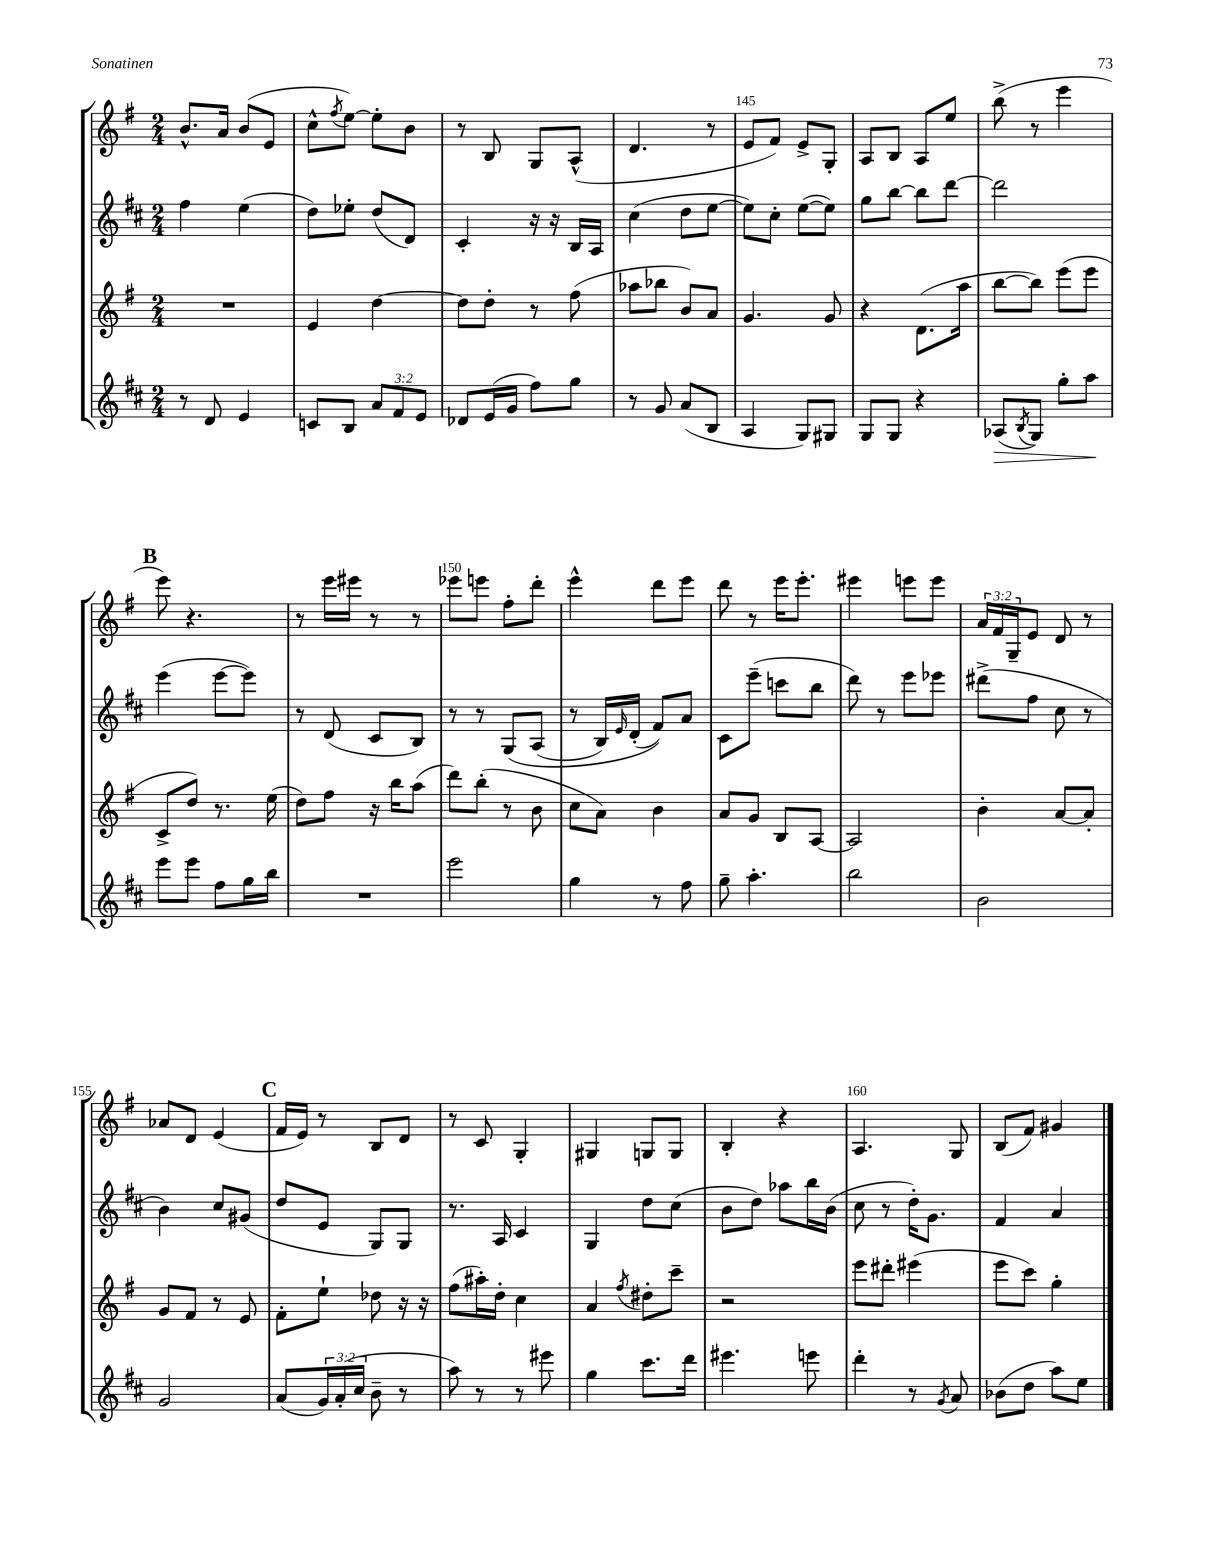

**kern	**kern	**kern	**kern
*staff4	*staff3	*staff2	*staff1
*clefG2	*clefG2	*clefG2	*clefG2
*k[f#c#]	*k[f#]	*k[f#c#]	*k[f#]
*M2/4	*M2/4	*M2/4	*M2/4
8r	2r	4ff#\	8.b^^/L
8d/	.	.	.
.	.	.	16a/Jk
4e/	.	(4ee\	(8b/L
.	.	.	8e/J
=	=	=	=
8c/L	4e/	8dd\L)	8cc^^\L
.	.	.	8qff#/
8B/J	.	8ee-'\J	[8ee\J)
12a/L	[4dd\	(8dd/L	8ee'\]L
12f#/	.	.	.
.	.	8d/J)	8b\J
12e/J	.	.	.
=	=	=	=
8d-/L	8dd\]L	4c#'/	8r
(16e/L	8dd'\J	.	8B/
16g/JJ	.	.	.
8ff#\L)	8r	16r	8G/L
.	.	16r	.
8gg\J	(8ff#\	16B/LL	(8A^^/J
.	.	16A/JJ	.
=	=	=	=
8r	8aa-\L	(4cc#\	4.d/
8g/	8bb-\J	.	.
(8a/L	8b/L)	8dd\L	.
8B/J	8a/J	[8ee\J	8r
=	=	=	=
4A/	4.g/	8ee\]L)	8e/L
.	.	8cc#'\J	8f#/J)
8G/L)	.	([8ee\L	8e^/L
8G#/J	8g/	8ee\]J)	8G'/J
=	=	=	=
8G/L	4r	8gg\L	8A/L
8G/J	.	[8bb\J	8B/J
4r	(8.d\L	8bb\]L	8A/L
.	.	[8ddd\J	8ee/J
.	16aa\Jk	.	.
=	=	=	=
(8A-/L	[8bb\L	2ddd\]	(8bb^\
8qB/	.	.	.
8G/J)	8bb\]J)	.	8r
8gg'\L	(8eee\L	.	4eee\
8aa\J	8eee\J	.	.
=	=	=	=
8eee\L	8c^/L	(4eee\	8eee\)
8eee\J	8dd/J)	.	4.r
8ff#\L	8.r	[8eee\L	.
16gg\L	.	8eee\]J)	.
16bb\JJ	(16ee\	.	.
=	=	=	=
2r	8dd\L)	8r	8r
.	8ff#\J	(8d/	16eee\LL
.	.	.	16eee#\JJ
.	16r	8c#/L	8r
.	16bb\LK	.	.
.	(8aa\J	8B/J)	8r
=	=	=	=
2eee\	8ddd\L)	8r	8eee-\L
.	(8bb'\J	8r	8eee\J
.	8r	&(8G/L	8ff#'\L
.	8b\	(8A/J	8ddd'\J
=	=	=	=
4gg\	8cc\L	8r	4eee^^\
.	8a\J)	16B/LL)	.
.	.	16qqe/	.
.	.	(16d'/JJ	.
8r	4b\	8f#/L)&)	8ddd\L
8ff#\	.	8a/J	8eee\J
=	=	=	=
8gg~\	8a/L	8c#\L	8ddd\
4.aa'\	8g/J	(8eee~\J	8r
.	8B/L	8ccc\L	16eee\LK
.	.	.	8.eee'\J
.	[8A/J	8bb\J	.
=	=	=	=
2bb\	2A/]	8ddd\)	4eee#\
.	.	8r	.
.	.	8eee\L	8eee\L
.	.	8eee-\J	8eee\J
=	=	=	=
2b\	4b'\	(8ddd#^\L	24a/LL
.	.	.	24f#/
.	.	.	24G~/J
.	.	8ff#\J	8e/J
.	[8a/L	8cc#\	8d/
.	8a'/]J	8r	8r
=	=	=	=
2g/	8g/L	4b\)	8a-/L
.	8f#/J	.	8d/J
.	8r	8cc#/L	(4e/
.	8e/	(8g#/J	.
=	=	=	=
(8a/L	8f#'\L	8dd/L	16f#/LL
.	.	.	16e/JJ)
24g/L)	8ee`\J	8e/J	8r
(24a'/	.	.	.
24cc#/JJ	.	.	.
8b~\	8dd-\	8G/L)	8B/L
8r	16r	8G/J	8d/J
.	16r	.	.
=	=	=	=
8aa\)	(8ff#\L	8.r	8r
8r	16aa#'\L)	.	8c/
.	16dd'\JJ	16A/	.
8r	4cc\	4c#/	4G'/
8eee#\	.	.	.
=	=	=	=
4gg\	4a/	4G/	4G#/
.	8qff#/	.	.
8.ccc#\L	8dd#'\L	8dd\L	8G/L
.	8ccc~\J	(8cc#\J	8G/J
16ddd\Jk	.	.	.
=	=	=	=
4.eee#\	2r	8b\L	4B'/
.	.	8dd\J)	.
.	.	8aa-\L	4r
8eee\	.	16bb\L	.
.	.	(16b\JJ	.
=	=	=	=
4ddd'\	8eee\L	8cc#\	4.A/
.	8ddd#'\J	8r	.
8r	(4eee#\	16dd'\LK)	.
.	.	8.g\J	.
8qg/	.	.	.
8a/	.	.	8G/
=	=	=	=
(8b-\L	8eee\L	4f#/	(8B/L
8dd\J	8ccc\J)	.	8f#/J)
8aa\L)	4gg'\	4a/	4g#/
8ee\J	.	.	.
==	==	==	==
*-	*-	*-	*-
